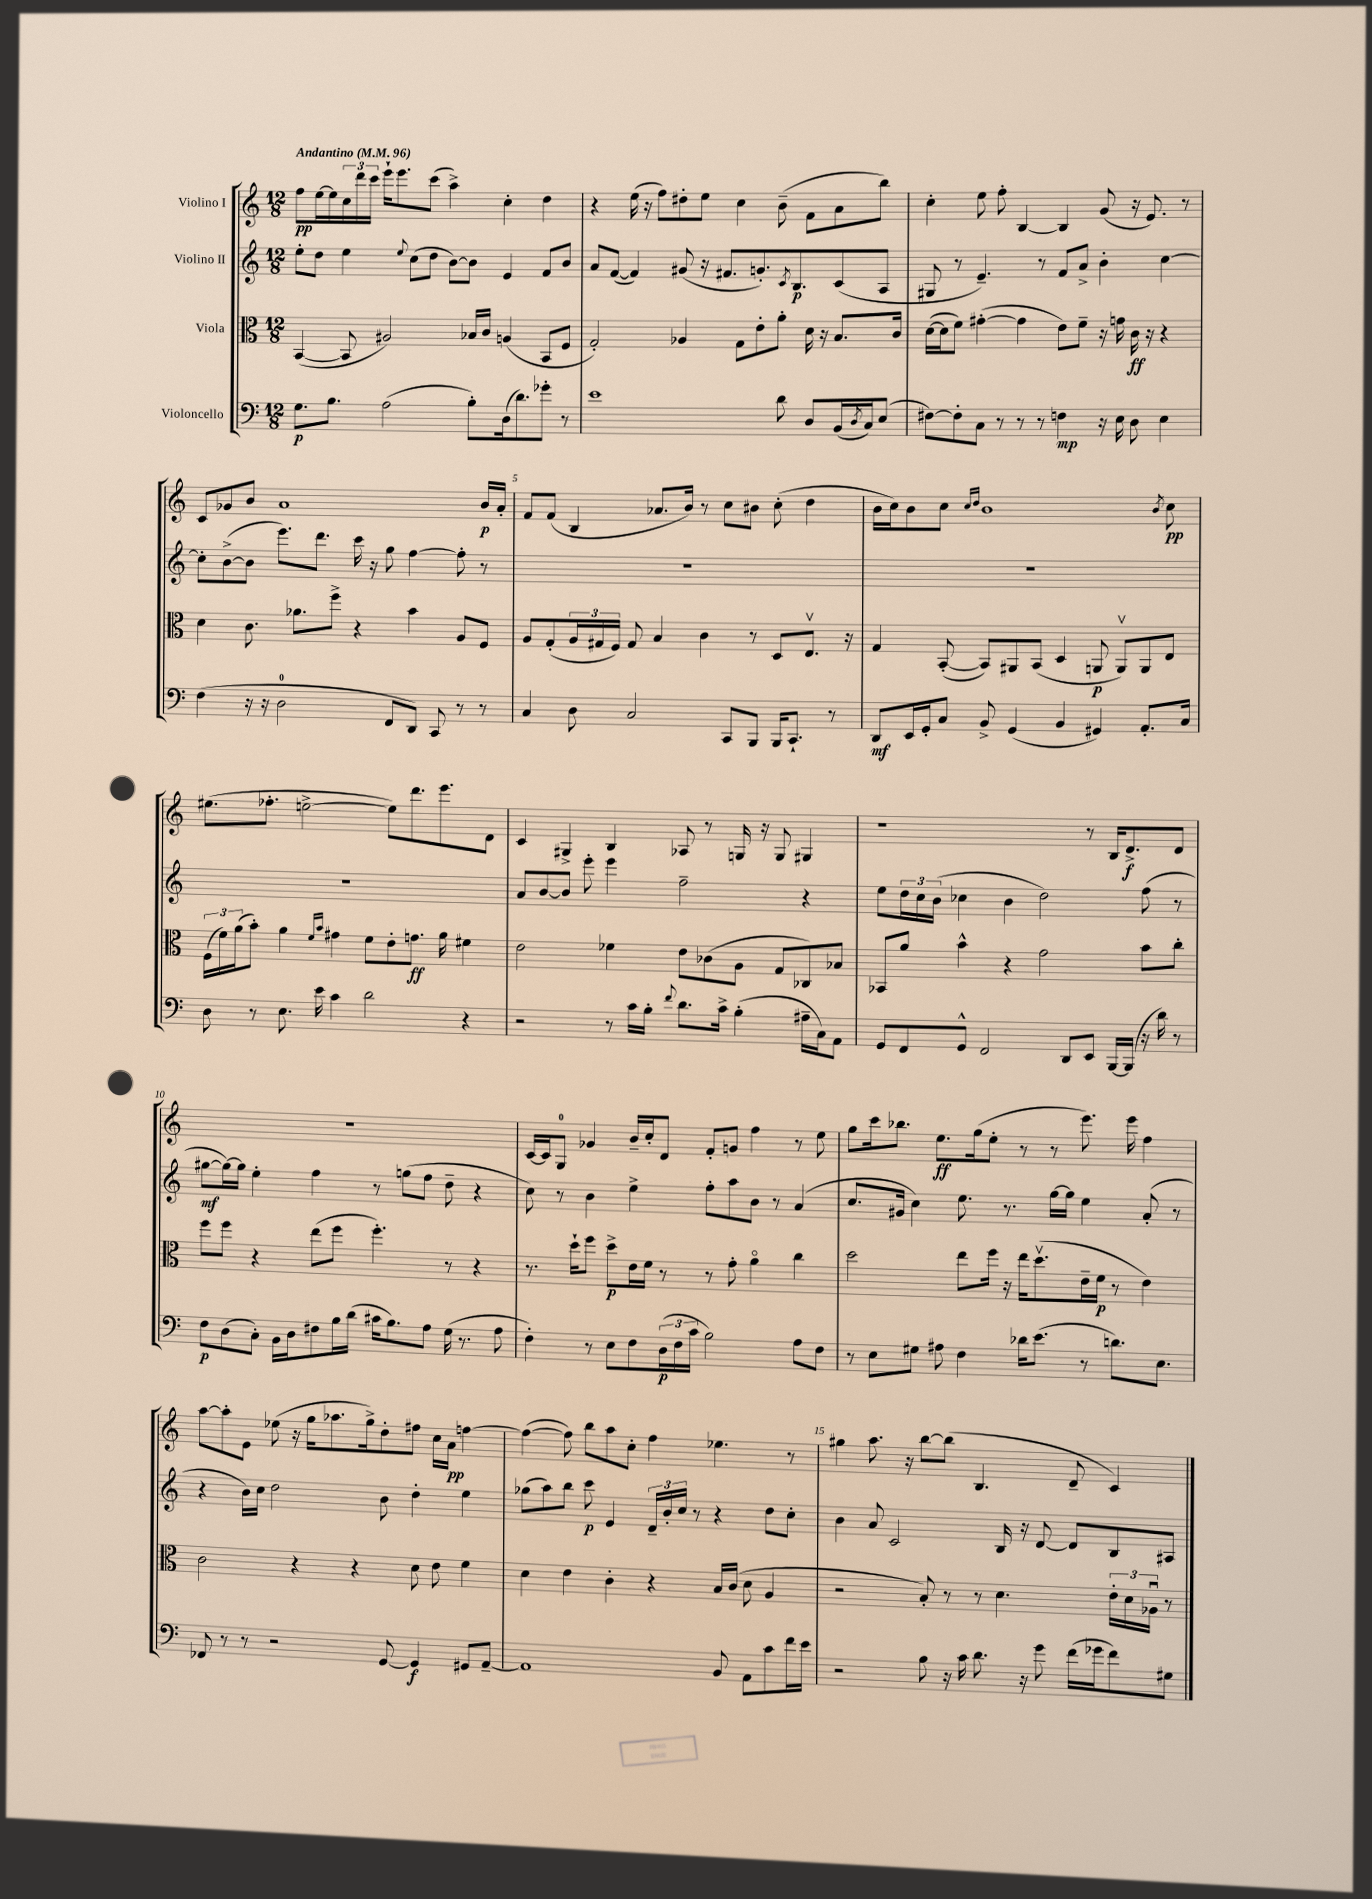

**kern	**kern	**kern	**kern
*staff4	*staff3	*staff2	*staff1
*clefF4	*clefC3	*clefG2	*clefG2
*k[]	*k[]	*k[]	*k[]
*M12/8	*M12/8	*M12/8	*M12/8
*MM96	*MM96	*MM96	*MM96
8.G	([4BB	8ee'	8ff
.	.	8dd	[16ee
8.B	.	.	16ee]
.	8BB]	4ee	24cc
.	.	.	24ddd
.	.	.	24ccc
(2A	2A#)	.	16eee`
.	.	.	8.eee
.	.	8qqee	.
.	.	(8cc	.
.	.	8dd	(8ccc
.	.	[8b)	4aa^)
8B')	16B-	8b]	.
.	16c	.	.
(16D	(4A	4e	4cc'
8.d)	.	.	.
8g-'	8BB	8f	4dd
8r	8F	8b	.
=	=	=	=
1e	2G')	8a	4r
.	.	([8f	.
.	.	4f])	(16ee
.	.	.	16r
.	.	.	8ff)
.	4A-	(8g#	8dd#'
.	.	16r	8ee
.	.	8.f#	.
.	8G	.	4cc
.	8e'	8.g')	.
8d	8a'	.	(8b~
.	.	8qc	.
.	.	8.B	.
8D	16d	.	8f
.	16r	.	.
(16BB	8.B	(8c	8a
8qD	.	.	.
16C)	.	.	.
(8E	.	8A	8bb)
.	16c	.	.
=	=	=	=
[8F#)	([16d	8G#	4cc'
.	16d]	.	.
8F#']	8f)	8r	.
8C	([4g#'	4.e~)	8ee
8r	.	.	8ff'
8r	4g#]	.	[4B
8r	.	8r	.
4F	8e)	8f	4B]
.	8f~	8a^	.
16r	16r	4b'	(8g
16E	16g	.	.
8D	16c	.	16r
.	16r	.	8.e)
4E	4r	[4cc	.
.	.	.	8r
=	=	=	=
(4F	4d	8cc']	8c
.	.	([8b^	8g-
16r	8.c	8b]	8b
16r	.	.	.
2D	.	8.eee)	1a
.	8.a-	.	.
.	.	8.ddd	.
.	8ff^	.	.
.	4r	16ccc	.
.	.	16r	.
8FF	.	8gg	.
8DD)	4b	[4ff	.
8CC	.	.	.
8r	8A	8ff']	.
8r	8F	8r	16b
.	.	.	16a'
=	=	=	=
4C	8A	1.r	8f
.	(8G'	.	(8f
8D	24A	.	4B
.	24G#	.	.
.	24F)	.	.
2C	8G#	.	.
.	4B	.	8.a-
.	.	.	16b)
.	4c	.	8r
8CC	.	.	8cc
8BBB	8r	.	8b#
16BBB	8D	.	(8cc'
8.CC`	.	.	.
.	8.Ev	.	4dd
8r	.	.	.
.	16r	.	.
=	=	=	=
8DD	4G	1.r	16b
.	.	.	16cc)
16EE	.	.	8b
16GG'	.	.	.
8C	([8BB'	.	8cc
.	.	.	16qqcc
.	.	.	16qqdd
8BB^	8BB])	.	1b
(4GG	8AA#	.	.
.	(8BB	.	.
4BB	4D	.	.
4GG#)	8AA	.	.
.	8AAv)	.	.
8.AA'	8AA	.	.
.	.	.	8qb
.	8E	.	8cc
16C	.	.	.
=	=	=	=
8D	(24F	1.r	(8.ee#
.	24f)	.	.
.	(24a	.	.
8r	8b')	.	.
.	.	.	8.ff-'
8.E	4a	.	.
.	.	.	[2ee^
16e	.	.	.
.	16qqf	.	.
.	16qqb	.	.
4c	4g#	.	.
2d	8f	.	.
.	8e'	.	8ee])
.	8.g	.	8.ddd
.	16a	.	8.eee
4r	4f#	.	.
.	.	.	8d
=	=	=	=
2r	2e	8a	4c
.	.	[8b	.
.	.	8b]	4G#^
.	.	8eee'	.
8r	4f-	4eee	4B
16c	.	.	.
16B'	.	.	.
8qqf	.	.	.
8.d	8e	2ff~	8A-
.	(8c-	.	8r
16c^	.	.	.
(4B'	8A	.	16G
.	.	.	16r
.	8G	.	8G
16A#~	8C-)	4r	4G#
16C)	.	.	.
8AA	8B-	.	.
=	=	=	=
8GG	8BB-	8ee	1r
8FF	8a	24dd	.
.	.	24cc	.
.	.	(24b	.
8GG^^	4b^^	4cc-	.
2FF	.	.	.
.	4r	4b	.
.	2g	2dd)	.
8DD	.	.	.
8EE	.	.	8r
[16BBB	.	.	16B
(16BBB]	.	.	8.d^
16r	8b	(8ff	.
16d)	.	.	.
8r	8cc'	8r	8d
=	=	=	=
8F	8ff	[8gg#	1.r
(8D	8ff	16gg#_)	.
.	.	16gg#]	.
8C')	4r	4ee'	.
16BB	.	.	.
16D	.	.	.
8F#	(8ee	4ff	.
16B	8ff	.	.
(16d	.	.	.
16c#	4.ff')	8r	.
8.B)	.	.	.
.	.	(8gg	.
8A	.	8ff	.
(16G	8r	8dd~	.
8.r	.	.	.
.	4r	4r	.
8A	.	.	.
=	=	=	=
4F')	8.r	8cc)	[16c
.	.	.	16c]
.	.	8r	8G
.	16dd`	.	.
8r	8ff	4b	4g-
8E	8dd^	.	.
8F	16e	4ee^	16b~
.	16f	.	16cc'
(24D	8r	.	8d
24F	.	.	.
24c	.	.	.
2B)	8r	8ff'	8f'
.	8g'	8aa	8g
.	4ao	8b	4ff
.	.	8r	.
8A	4cc	(4a	8r
8F	.	.	8ee
=	=	=	=
8r	2dd	8.cc	8gg
8E	.	.	16ccc
.	.	16g#	8.bb-
8G#	.	4cc)	.
8A#	.	.	8.ee
4F	8ee	8.ee	.
.	.	.	(16gg
.	16ff	.	8ee'
.	16r	8.r	.
16d-	16ee	.	8r
(8.e	(8.ddv	.	.
.	.	[16gg	8r
.	.	16gg]	.
8r	16e~	4ee	8.eee)
.	16f	.	.
8.d)	8r	.	.
.	.	.	16eee
.	4e)	(8a'	4ff
8.E	.	.	.
.	.	8r	.
=	=	=	=
8FF-	2c	4r	[8aa
8r	.	.	8aa']
8r	.	16b)	8e
.	.	16cc	.
2r	.	2dd	(8ee-
.	4r	.	16r
.	.	.	16gg
.	.	.	8.aa-
.	4r	.	.
.	.	.	16gg^)
[8GG	.	8b	8dd'
4GG]	8d	4dd'	8ff#
.	8e	.	16cc
.	.	.	16a
8GG#	4f	4ee	[4ff
[8AA~	.	.	.
=	=	=	=
1AA]	4d	(8gg-	(4ff_
.	.	8aa)	.
.	4e	8bb	8ff])
.	.	8ccc	8bb
.	4c'	4e	8aa
.	.	.	8cc'
.	4r	24d~	4ff
.	.	24b'	.
.	.	24cc	.
.	.	8r	.
8BB	16B	4r	4.ee-
.	(16c	.	.
8AA	8d	.	.
8c	4A	8dd	.
16f	.	8cc'	8r
16e	.	.	.
=	=	=	=
2r	2r	4b	4gg#
.	.	8a	8.aa
.	.	2c	.
.	.	.	16r
8B	8B')	.	[8bb
16r	8r	.	(8bb]
16c	.	.	.
8.d	8r	.	4.B
.	4.d	16B	.
16r	.	16r	.
8g	.	[8d	.
(16f	.	8d]	8d~
16g-	.	.	.
8f)	24e'	8B	4c)
.	24d	.	.
.	24A-u	.	.
8G#	8r	8A#	.
==	==	==	==
*-	*-	*-	*-
